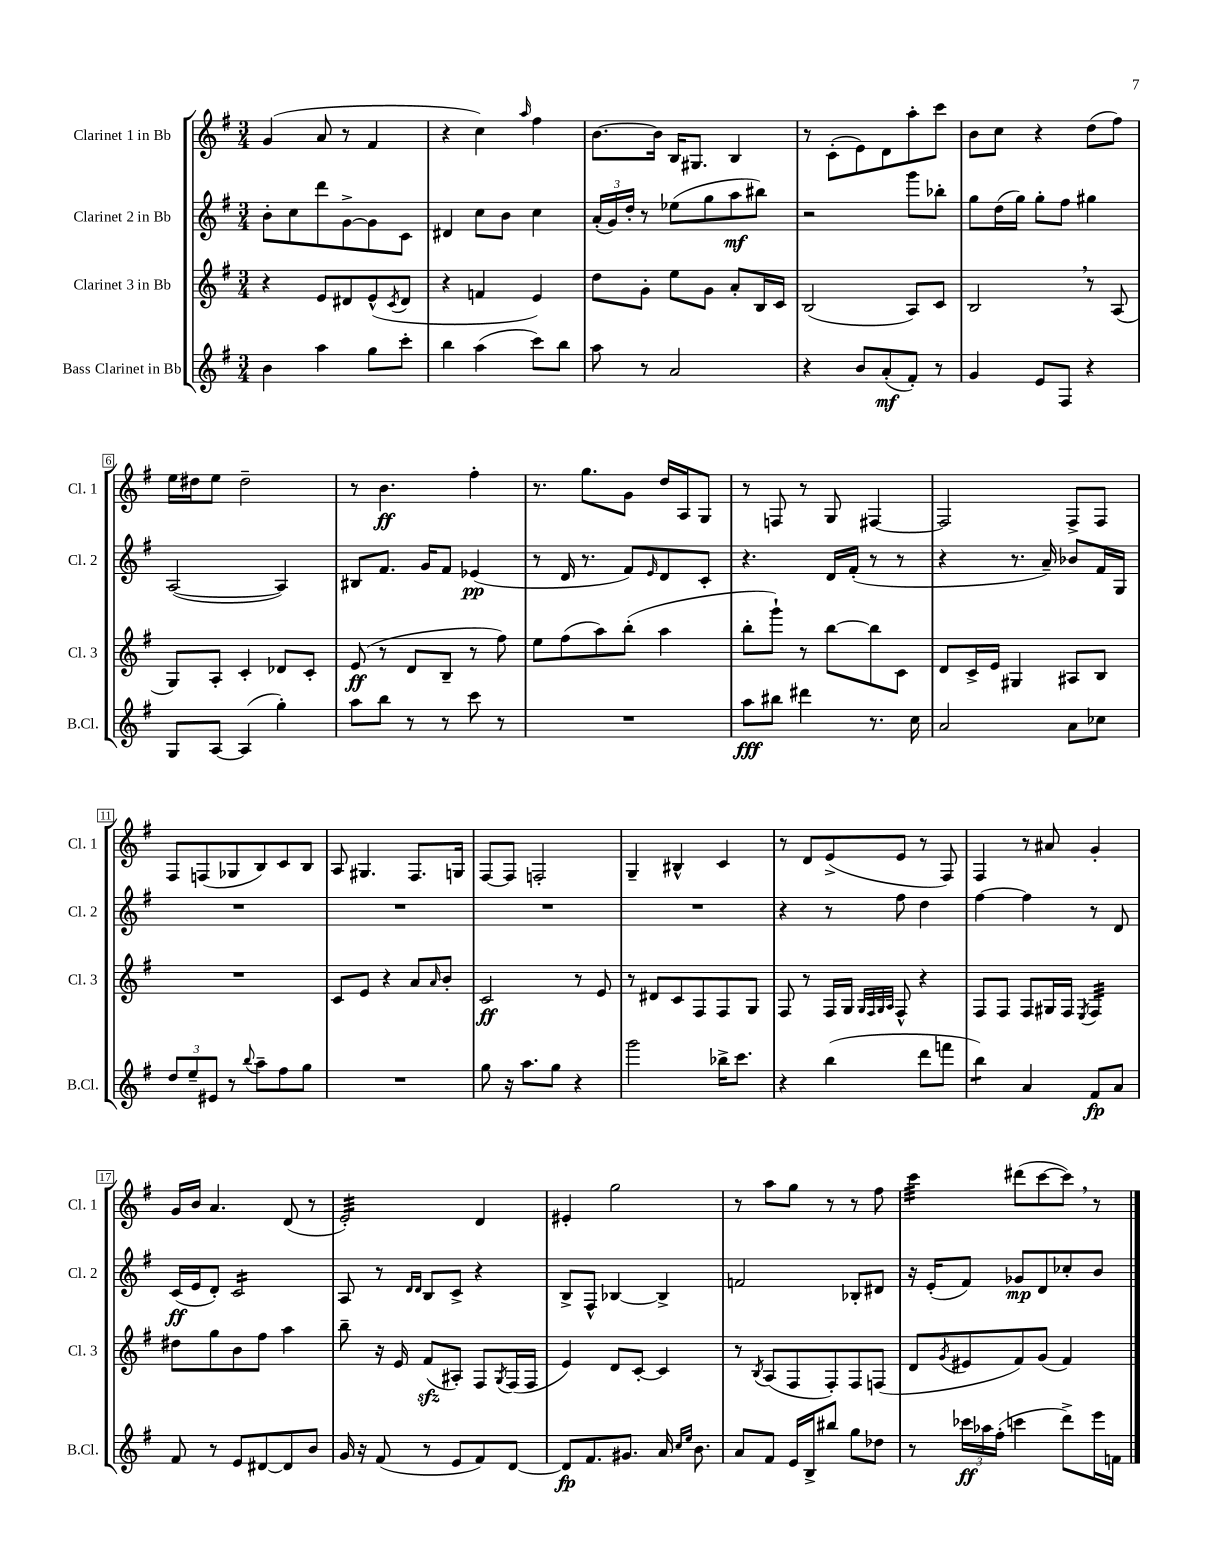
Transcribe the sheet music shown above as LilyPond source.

<<
\new StaffGroup <<
\new Staff = "s0" \with { instrumentName = "Clarinet 1 in Bb" shortInstrumentName = "Cl. 1" } {
    \clef treble \key g \major \numericTimeSignature \time 3/4
    g'4( a'8 r8 fis'4 |
    r4 c''4) \grace { a''16 } fis''4 |
    b'8.~ b'16 b16 gis8. b4 |
    r8 c'8-.( e'8) d'8 a''8-. c'''8 |
    b'8 c''8 r4 d''8( fis''8) |
    e''16 dis''16 e''8 dis''2-- |
    r8 b'4.\ff fis''4-. |
    r8. g''8. g'8 d''16 a16 g8 |
    r8 f8 r8 g8 fis4~ |
    fis2 fis8-> fis8 |
    fis8 f8( ges8 b8) c'8 b8 |
    a8 gis4. fis8. g16 |
    fis8~ fis8 f2-. |
    g4-- bis4-^ c'4 |
    r8 d'8 e'8->( e'8 r8 fis8) |
    fis4 r8 ais'8 g'4-. |
    g'16 b'16 a'4. d'8( r8 |
    e'2:32-.) d'4 |
    eis'4-. g''2 |
    r8 a''8 g''8 r8 r8 fis''8 |
    c'''4:32 dis'''8( c'''8~ c'''8) \breathe r8 \bar "|." |
}
\new Staff = "s1" \with { instrumentName = "Clarinet 2 in Bb" shortInstrumentName = "Cl. 2" } {
    \clef treble \key g \major \numericTimeSignature \time 3/4
    b'8-. c''8 d'''8 g'8~-> g'8 c'8 |
    dis'4 c''8 b'8 c''4 |
    \tuplet 3/2 { a'16-.( g'16) d''16-. } r8 ees''8( g''8 a''8\mf bis''8) |
    r2 g'''8 bes''8-. |
    g''8 d''16( g''16) g''8-. fis''8 gis''4 |
    a2~( a4) |
    bis8 fis'8. g'16 fis'8 ees'4\pp( |
    r8 d'16 r8. fis'8) \grace { e'16 } d'8 c'8-. |
    r4. d'16 fis'16-.( r8 r8 |
    r4 r8. a'16--) bes'8 fis'16 g16 |
    R2. |
    R2. |
    R2. |
    R2. |
    r4 r8 fis''8 d''4 |
    fis''4~ fis''4 r8 d'8 |
    c'16\ff( e'16 d'8-.) c'2:16 |
    a8 r8 \grace { d'16 d'16 } b8 c'8-> r4 |
    b8-> fis8-^ bes4~ bes4-> |
    f'2 bes8-. dis'8 |
    r16 e'16-.( fis'8) ges'8\mp d'8 ces''8-. b'8 \bar "|." |
}
\new Staff = "s2" \with { instrumentName = "Clarinet 3 in Bb" shortInstrumentName = "Cl. 3" } {
    \clef treble \key g \major \numericTimeSignature \time 3/4
    r4 e'8 dis'8 e'8-^( \acciaccatura { c'8 } dis'8 |
    r4 f'4 e'4) |
    d''8 g'8-. e''8 g'8 a'8-. b16 c'16 |
    b2( a8) c'8 |
    b2 \breathe r8 a8( |
    g8) a8-. c'4-. des'8 c'8-. |
    e'8\ff( r8 d'8 b8-- r8 fis''8) |
    e''8 fis''8( a''8) b''8-.( a''4 |
    b''8-. g'''8-!) r8 b''8~ b''8 c'8 |
    d'8 c'16-> e'16 gis4 ais8 b8 |
    R2. |
    c'8 e'8 r4 a'8 \grace { a'16 } b'8-. |
    c'2\ff r8 e'8 |
    r8 dis'8 c'8 fis8 fis8 g8 |
    fis8 r8 fis16 g16 \grace { g32 fis32 g32 a32 } fis8-^ r4 |
    fis8 fis8 fis8 gis16 fis16 \acciaccatura { e8 } fis4:32 |
    dis''8 g''8 b'8 fis''8 a''4 |
    b''8-- r16 e'16 fis'8\sfz( ais8-.) fis8 \acciaccatura { g8 } fis16( fis16 |
    e'4) d'8 c'8~-. c'4 |
    r8 \acciaccatura { b8 } a8( fis8 fis8-.) fis8 f8( |
    d'8 \acciaccatura { g'8 } eis'8 fis'8) g'8( fis'4) \bar "|." |
}
\new Staff = "s3" \with { instrumentName = "Bass Clarinet in Bb" shortInstrumentName = "B.Cl." } {
    \clef treble \key g \major \numericTimeSignature \time 3/4
    b'4 a''4 g''8 c'''8-. |
    b''4 a''4( c'''8) b''8 |
    a''8 r8 a'2 |
    r4 b'8 a'8-.\mf( fis'8-.) r8 |
    g'4 e'8 fis8 r4 |
    g8 a8~ a4( g''4-.) |
    a''8 b''8 r8 r8 c'''8 r8 |
    R2. |
    a''8\fff bis''8 dis'''4 r8. c''16 |
    a'2 a'8 ces''8 |
    \tuplet 3/2 { d''8 e''8-- eis'8 } r8 \appoggiatura { b''8 } a''8-- fis''8 g''8 |
    R2. |
    g''8 r16 a''8. g''8 r4 |
    g'''2 bes''16-> c'''8. |
    r4 b''4( d'''8 f'''8 |
    b''4:8) a'4 fis'8\fp a'8 |
    fis'8 r8 e'8 dis'8~ dis'8 b'8 |
    g'16 r16 fis'8( r8 e'8 fis'8) d'8~ |
    d'8\fp fis'8. gis'8. a'16 \grace { c''16 e''16 } b'8. |
    a'8 fis'8 e'16 b16-> bis''8 g''8 des''8 |
    r8 \tuplet 3/2 { ces'''16\ff aes''16 fis''16-.( } c'''4 d'''8->) e'''16 f'16 \bar "|." |
}
>>
>>
\layout { \context { \Score \override BarNumber.stencil = #(make-stencil-boxer 0.1 0.3 ly:text-interface::print) } }
